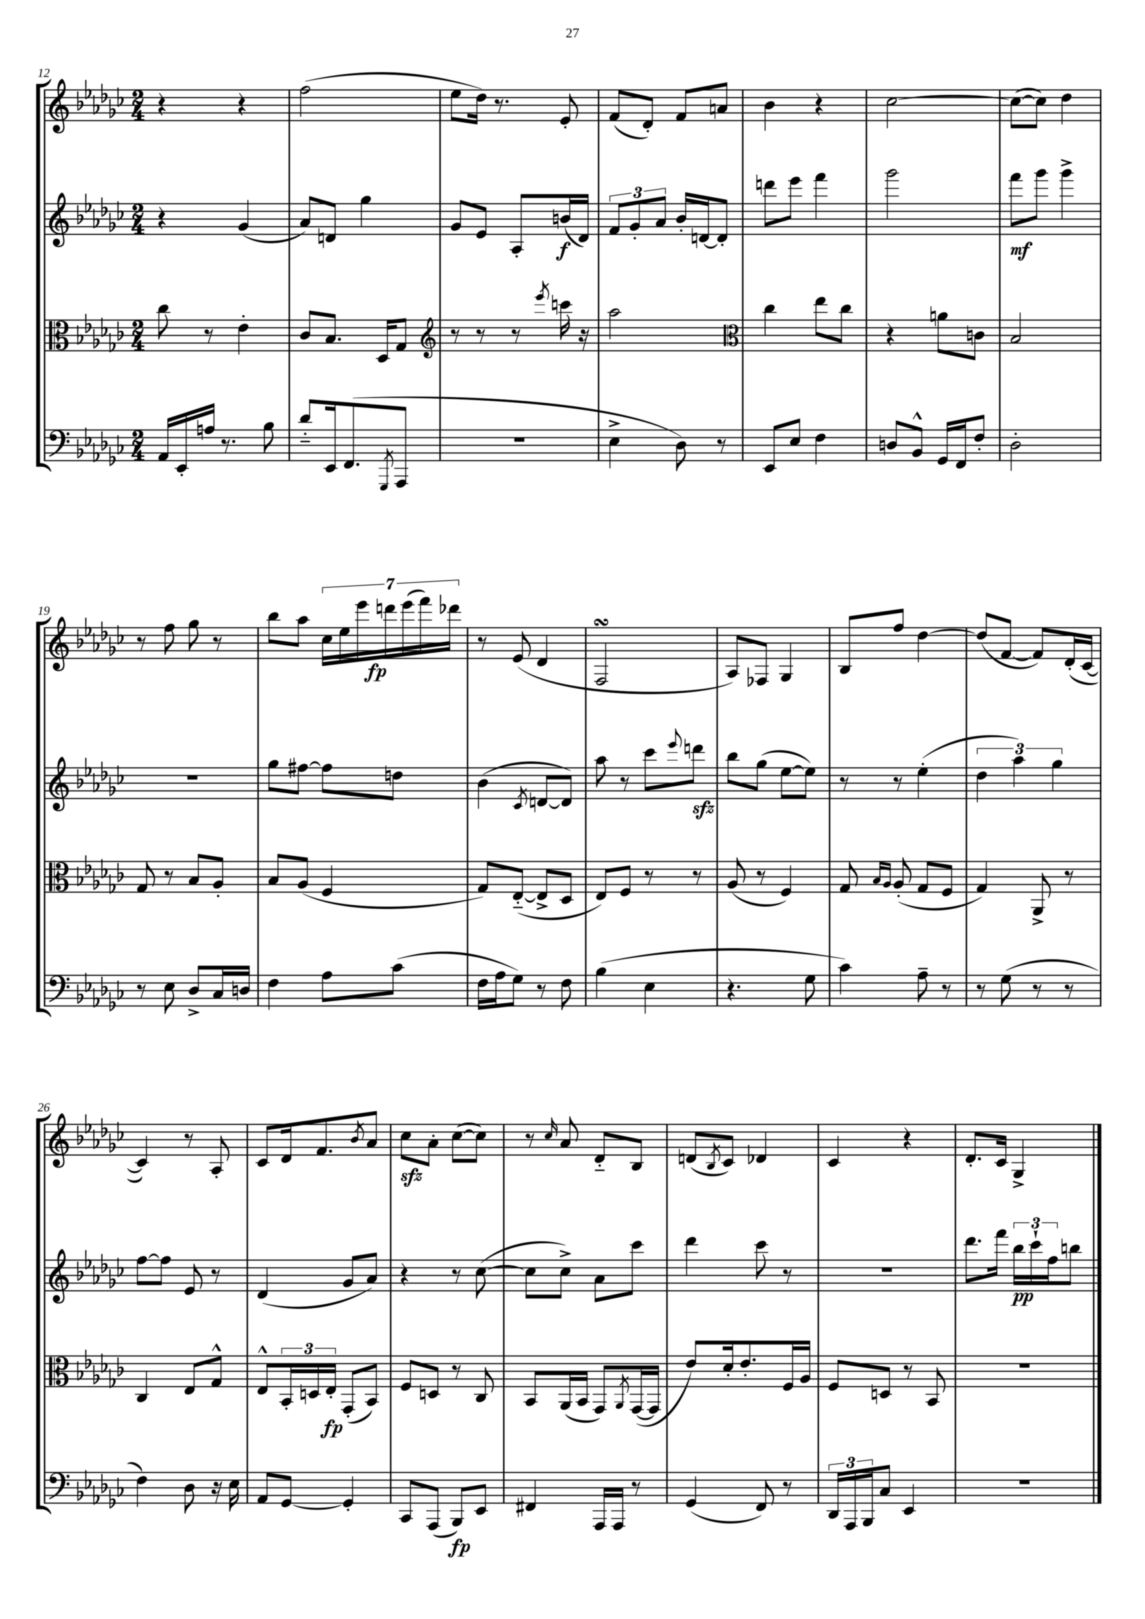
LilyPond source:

<<
\new StaffGroup <<
\new Staff = "s0" {
    \clef treble \key ges \major \numericTimeSignature \time 2/4
    r4 r4 |
    f''2( |
    ees''8 des''16) r8. ees'8-. |
    f'8( des'8-.) f'8 a'8 |
    bes'4 r4 |
    ces''2~ |
    ces''8~( ces''8) des''4 |
    r8 f''8 ges''8 r8 |
    bes''8 aes''8 \tuplet 7/4 { ces''16 ees''16 ees'''16 d'''16\fp ees'''16( f'''16) des'''16 } |
    r8 ees'8( des'4 |
    f2\turn |
    aes8) fes8 ges4 |
    bes8 f''8 des''4~ |
    des''8( f'8~ f'8) des'16-.( ces'16~ |
    ces'4) r8 aes8-. |
    ces'8 des'16 f'8. \acciaccatura { bes'8 } aes'8 |
    ces''8\sfz aes'8-. ces''8~( ces''8) |
    r8 \grace { ces''16 } aes'8 des'8-_ bes8 |
    d'8( \acciaccatura { bes8 } ces'8) des'4 |
    ces'4 r4 |
    des'8.-. ces'16 ges4-> \bar "|." |
}
\new Staff = "s1" {
    \clef treble \key ges \major \numericTimeSignature \time 2/4
    r4 ges'4( |
    aes'8) d'8 ges''4 |
    ges'8 ees'8 aes8-. b'16\f( des'16) |
    \tuplet 3/2 { f'8 ges'8-. aes'8 } bes'16-. d'16~ d'8-. |
    d'''8 ees'''8 f'''4 |
    ges'''2 |
    f'''8\mf ges'''8 ges'''4-> |
    R2 |
    ges''8 fis''8~ fis''8 d''8 |
    bes'4( \acciaccatura { ces'8 } d'8~ d'8) |
    aes''8 r8 ces'''8 \appoggiatura { ees'''8 } d'''8\sfz |
    bes''8 ges''8( ees''8~ ees''8) |
    r8 r8 ees''4-.( |
    \tuplet 3/2 { des''4 aes''4) ges''4 } |
    f''8~ f''8 ees'8 r8 |
    des'4( ges'8 aes'8) |
    r4 r8 ces''8~( |
    ces''8 ces''8->) aes'8 ces'''8 |
    des'''4 ces'''8 r8 |
    r2 |
    des'''8. f'''16 \tuplet 3/2 { bes''16\pp ces'''16-! f''16 } b''8 \bar "|." |
}
\new Staff = "s2" {
    \clef alto \key ges \major \numericTimeSignature \time 2/4
    ces''8 r8 ees'4-. |
    ces'8 bes8. des16 ges8 |
    \clef treble r8 r8 r8 \acciaccatura { ees'''8 } c'''16 r16 |
    aes''2 |
    \clef alto ces''4 ees''8 ces''8 |
    r4 a'8 c'8 |
    bes2 |
    ges8 r8 bes8 aes8-. |
    bes8 aes8( f4 |
    ges8) ees8~-_( ees8-> des8 |
    ees8) f8 r8 r8 |
    aes8( r8 f4) |
    ges8 \grace { bes16 aes16 } aes8-.( ges8 f8 |
    ges4) aes,8-> r8 |
    ces4 ees8 ges8-^ |
    ees8-^ \tuplet 3/2 { bes,16-. d16 ees16-.\fp } ges,8-.( bes,8) |
    f8 d8 r8 ces8 |
    bes,8 aes,16( bes,16 ges,8) \acciaccatura { aes,8 } ges,16~( ges,16 |
    ees'8) des'16-. ees'8.-. f16 aes16 |
    f8 d8 r8 bes,8 |
    R2 \bar "|." |
}
\new Staff = "s3" {
    \clef bass \key ges \major \numericTimeSignature \time 2/4
    aes,16 ees,16-. a16 r8. bes8 |
    des'8-_ ees,16 f,8.( \acciaccatura { ges,,8 } aes,,8 |
    r2 |
    ees4-> des8) r8 |
    ees,8 ees8 f4 |
    d8 bes,8-^ ges,16 f,16 f8-. |
    des2-. |
    r8 ees8 des8-> ces16 d16 |
    f4 aes8 ces'8( |
    f16 aes16 ges8) r8 f8 |
    bes4( ees4 |
    r4. ges8 |
    ces'4) aes8-- r8 |
    r8 ges8( r8 r8 |
    f4) des8 r16 ees16 |
    aes,8 ges,8~ ges,4-. |
    ces,8 aes,,8( bes,,8\fp) ees,8 |
    fis,4 aes,,16 aes,,16 r8 |
    ges,4( f,8) r8 |
    \tuplet 3/2 { des,16 aes,,16 bes,,16 } ces8 ees,4 |
    R2 \bar "|." |
}
>>
>>
\layout { \context { \Score currentBarNumber = #12 } }
